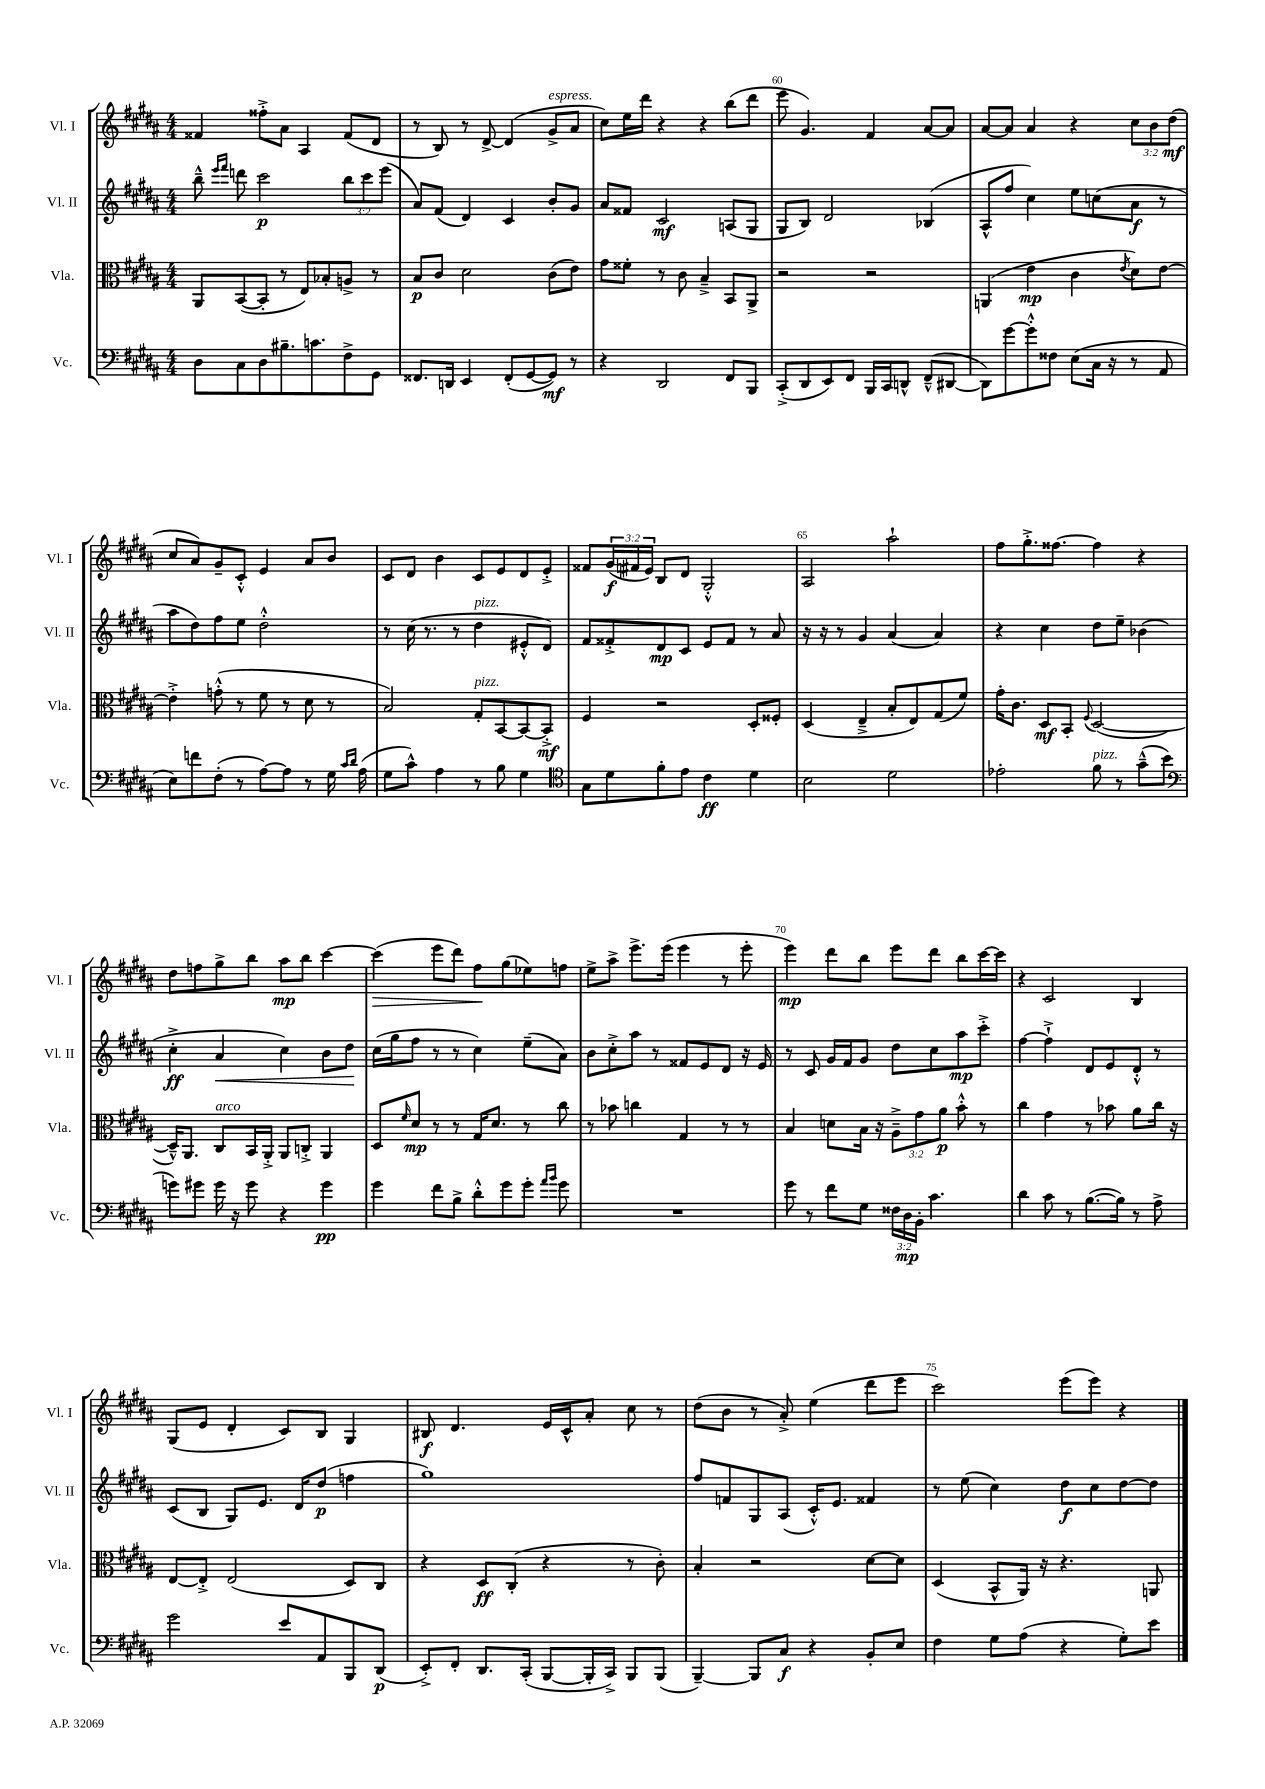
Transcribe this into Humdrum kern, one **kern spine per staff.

**kern	**kern	**kern	**kern
*staff4	*staff3	*staff2	*staff1
*clefF4	*clefC3	*clefG2	*clefG2
*k[f#c#g#d#a#]	*k[f#c#g#d#a#]	*k[f#c#g#d#a#]	*k[f#c#g#d#a#]
*M4/4	*M4/4	*M4/4	*M4/4
8D#	8AA#	8bb~^^	4f##
.	.	16qqeee	.
.	.	16qqfff#	.
8C#	([8BB	8ddd	.
8D#	8BB']	2ccc#	8ff##'^
8.B#~	8r	.	8a#
.	8E)	.	4A#
8.c	.	.	.
.	8B-'	.	.
8F#^	8A^	12bb	(8f##
.	.	12ccc#	.
8GG#	8r	.	8d#
.	.	(12eee	.
=	=	=	=
8.FF##	8B	8a#)	8r
.	8c#	(8f#	8B)
16DD	.	.	.
4EE	2d#	4d#)	8r
.	.	.	[8d#^
(8FF##'	.	4c#	(4d#]
[8GG#	.	.	.
8GG#])	(8c#	8b'	8g#^
8r	8e)	8g#	8a#
=	=	=	=
4r	8g#	8a#	8cc#)
.	8f##'	8f##	16ee
.	.	.	16ddd#
2DD#	8r	2c#	4r
.	8c#	.	.
.	4B~^	.	4r
8FF#	8BB	(8A	(8bb
8BBB	8AA#^	8G#	8ddd#
=	=	=	=
(8CC#'^	2r	8G#	8eee
8DD#	.	8B)	4.g#)
8EE)	.	2d#	.
8FF#	.	.	.
16BBB	2r	.	4f#
16CC#	.	.	.
8DD^^	.	.	.
(8FF#~^^	.	(4B-	[8a#
[8DD#	.	.	8a#]
=	=	=	=
8DD#])	(4AA	8A#^^	[8a#
[8g#	.	8ff#	8a#]
8g#'^^]	4e	4cc#)	4a#
8F##	.	.	.
(8E	4c#	8ee	4r
16C#	.	(8cc	.
16r	.	.	.
.	8qe	.	.
8r	8d#)	8a#	12cc#
.	.	.	12b
8AA#	[8e	8r	.
.	.	.	(12dd#
=	=	=	=
8E)	4e'^]	8aa#	8cc#
8f	.	8dd#)	8a#)
(8F#'	(8g'^^	8ff#	8g#~
8r	8r	8ee	8c#'^^
[8A#)	8f#	2dd#'^^	4e
8A#]	8r	.	.
8r	8d#	.	8a#
16G#	8r	.	8b
16qqc#	.	.	.
16qqd#	.	.	.
(16A#	.	.	.
=	=	=	=
8G#	2B)	8r	8c#
8c#^^)	.	(16cc#	8d#
.	.	8.r	.
4A#	.	.	4b
.	.	8r	.
8r	8G#'	4dd#	8c#
8B	[8BB	.	8e
4G#	8BB_	8e#'^^	8d#
.	8BB'^]	8d#)	8e'^
=	=	=	=
*clefC4	*	*	*
8G#	4F#	8f#	8f##
8d#	.	8f##'^	(24g#
.	.	.	24f#
.	.	.	24e)
8f#'	2r	8d#	8B
8e	.	8c#	8d#
4c#	.	8e	2G#'^^
.	.	8f##	.
4d#	8D#'	8r	.
.	8F##'	8a#	.
=	=	=	=
2B	(4D#	16r	2A#
.	.	16r	.
.	.	8r	.
.	4E~^	4g#	.
2d#	8B'	(4a#	2aa#`
.	8E)	.	.
.	(8G#	4a#)	.
.	8f#)	.	.
=	=	=	=
2e-'	16g#'	4r	8ff#
.	8.c#	.	.
.	.	.	8.gg#'^
.	8D#	4cc#	.
.	.	.	[8.ff##
.	8BB'	.	.
.	8qqF#	.	.
8f#	([2D#	8dd#	4ff##]
8r	.	8ee~	.
(8g#~^^	.	(4b-	4r
8b	.	.	.
=	=	=	=
*clefF4	*	*	*
8g)	16D#~^^])	4cc#'^	8dd#
.	8.AA#	.	.
8g#	.	.	8ff
16g#	8C#	4a#	8gg#^
16r	.	.	.
8g#	16BB	.	8bb
.	16AA#'^	.	.
4r	8AA#	4cc#)	8aa#
.	8C'^	.	8bb
4g#	4AA#	8b	[4ccc#
.	.	8dd#	.
=	=	=	=
4g#	8D#	(16cc#	(4ccc#]
.	.	16gg#	.
.	16qqf#	.	.
.	8d#	8ff#	.
8f#	8r	8r	8eee
8B^	8r	8r	8ddd#)
8d#'^^	16G#	4cc#)	8ff#
.	8.d#	.	.
8g#	.	.	(8gg#
8g#'	8r	(8ee~	8ee-)
16qqa#	.	.	.
16qqb	.	.	.
8g#	8cc#	8a#)	8ff
=	=	=	=
1r	8r	8b	8ee^
.	8b-	8cc#'^	8aa#^
.	4cc	8aa#	8.eee^
.	.	8r	.
.	.	.	(16eee
.	4G#	8f##	4eee
.	.	8e	.
.	8r	8d#	8r
.	8r	16r	8eee'
.	.	16e	.
=	=	=	=
8g#	4B	8r	4eee)
8r	.	8c#	.
8f#	8d	16g#	8ddd#
.	.	16f#	.
8G#	16B	8g#	8bb
.	16r	.	.
24F##	12A#~^	8dd#	8eee
24D#	.	.	.
24BB'	12g#	.	.
4.c#	.	8cc#	8ddd#
.	12a#	.	.
.	8b'^^	8aa#	8bb
.	8r	8ccc#'^	[16ccc#
.	.	.	16ccc#]
=	=	=	=
4d#	4cc#	[4ff#	4r
8c#	4g#	4ff#`^]	2c#
8r	.	.	.
([8.B	8r	8d#	.
.	8b-	8e	.
16B])	.	.	.
8r	8a#	8d#'^^	4B
8A#^	16cc#	8r	.
.	16r	.	.
=	=	=	=
2g#	[8E	(8c#	(8G#
.	8E'^]	8B	8e
.	(2E	8G#)	4d#'
.	.	8.e	.
8e	.	.	8c#)
.	.	16d#	.
8AA#	.	(8dd#	8B
8BBB	8D#)	4ff	4G#
(8DD#	8C#	.	.
=	=	=	=
8EE'^)	4r	1gg#)	8B#
8FF#'	.	.	4.d#
8.DD#	8D#	.	.
.	(8C#'	.	.
(16CC#'	.	.	.
[8BBB	4r	.	16e
.	.	.	16c#^^
16BBB']	.	.	8a#'
16CC#^)	.	.	.
8BBB	8r	.	8cc#
(8BBB	8c#')	.	8r
=	=	=	=
[4BBB~)	4B'	8ff#	(8dd#
.	.	8f	8b
8BBB]	2r	8G#	8r
8C#	.	(8A#	8a#'^)
4r	.	16c#'^^)	(4ee
.	.	8.e	.
8BB'	[8d#	4f##	8ddd#
8E	8d#]	.	8eee
=	=	=	=
4F#	(4D#	8r	2ccc#)
.	.	(8ee	.
8G#	8BB^^	4cc#)	.
(8A#	16AA#)	.	.
.	16r	.	.
4r	4.r	8dd#	(8eee
.	.	8cc#	8eee)
8G#')	.	[8dd#	4r
8e	8AA	8dd#]	.
==	==	==	==
*-	*-	*-	*-
